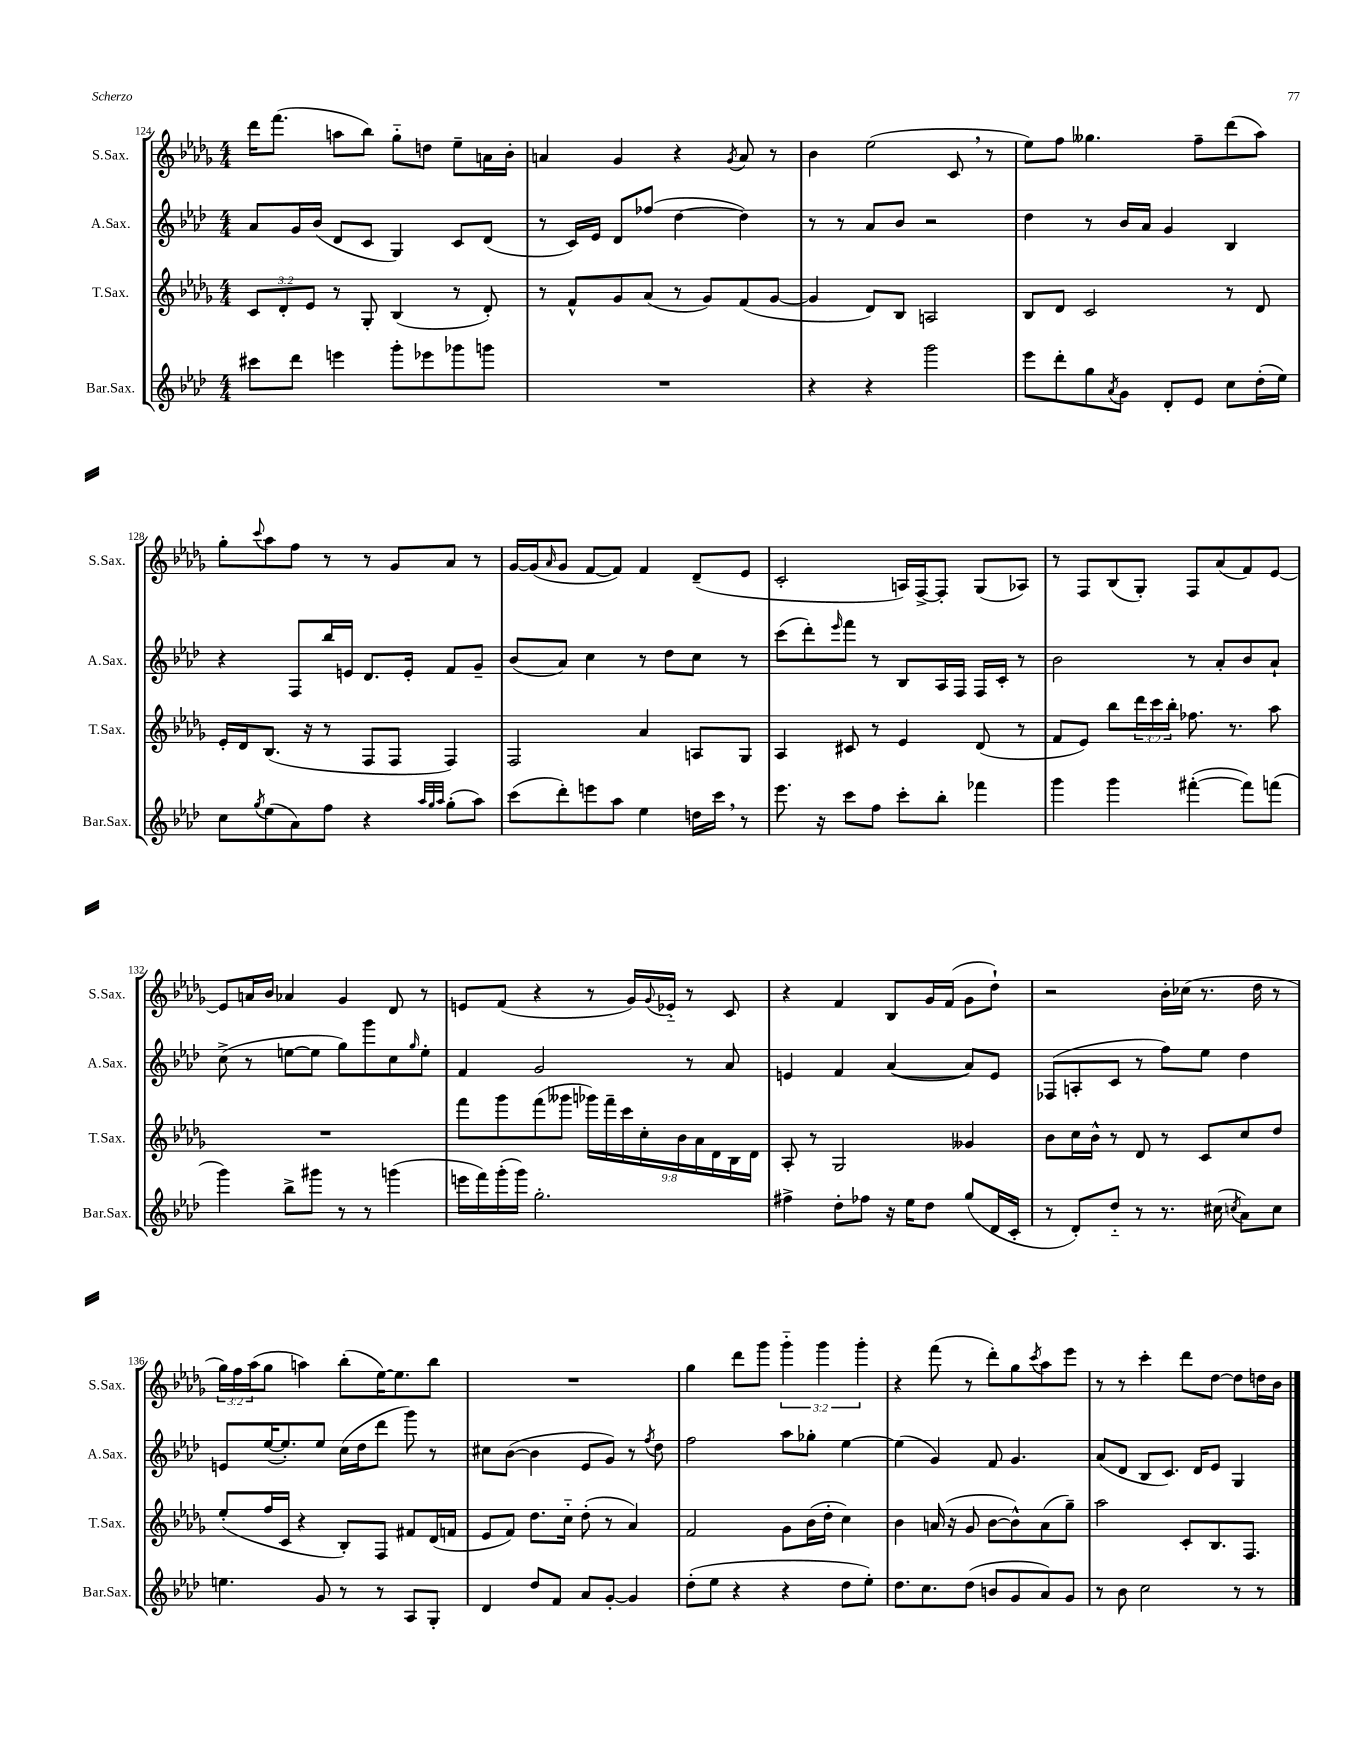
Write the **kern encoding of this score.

**kern	**kern	**kern	**kern
*staff4	*staff3	*staff2	*staff1
*clefG2	*clefG2	*clefG2	*clefG2
*k[b-e-a-d-]	*k[b-e-a-d-g-]	*k[b-e-a-d-]	*k[b-e-a-d-g-]
*M4/4	*M4/4	*M4/4	*M4/4
8ccc#\L	12c/L	8a-/L	16ddd-\LK
.	.	.	(8.fff\J
.	12d-'/	.	.
8ddd-\J	.	16g/L	.
.	12e-/J	.	.
.	.	(16b-/JJ	.
4eee\	8r	8d-/L	8aa\L
.	8G-'/	8c/J	8bb-\J)
8ggg'\L	(4B-/	4G/)	8gg-'~\L
8eee-\	.	.	8dd\J
8ggg-\	8r	8c/L	8ee-~\L
8ggg\J	8d-'/)	(8d-/J	16a\L
.	.	.	16b-'\JJ
=	=	=	=
1r	8r	8r	4a/
.	8f^^/L	16c/LL)	.
.	.	16e-/JJ	.
.	8g-/	8d-/L	4g-/
.	(8a-/J	(8ff-/J	.
.	8r	[4dd-\	4r
.	8g-/L)	.	.
.	.	.	8qg-/
.	(8f/	4dd-\])	8a/
.	[8g-/J	.	8r
=	=	=	=
4r	4g-/]	8r	4b-\
.	.	8r	.
4r	8d-/L)	8a-/L	(2ee-\
.	8B-/J	8b-/J	.
2ggg\	2A/	2r	.
.	.	.	8c/
.	.	.	8r
=	=	=	=
8eee-\L	8B-/L	4dd-\	8ee-\L)
8ddd-'\	8d-/J	.	8ff\J
8gg\	2c/	8r	4.gg--\
8qa-/	.	.	.
8g\J	.	16b-/LL	.
.	.	16a-/JJ	.
8d-'/L	.	4g/	.
8e-/J	.	.	8ff~\L
8cc\L	8r	4B-/	(8ddd-\
(16dd-'\L	8d-/	.	8aa-\J)
16ee-\JJ)	.	.	.
=	=	=	=
8cc\L	16e-'/LL	4r	8gg-'\L
.	16d-/J	.	.
8qgg/	.	.	8qqccc/
(8ee-\	(8.B-/J	.	8aa-\
8a-\)	.	8F/L	8ff\J
.	16r	.	.
8ff\J	8r	16bb-/L	8r
.	.	16e/JJ	.
4r	8F/L	8.d-/L	8r
.	8F/J	.	8g-/L
.	.	16e'/Jk	.
32qqaa-/LLL	.	.	.
32qqgg/	.	.	.
32qqaa-/JJJ	.	.	.
(8gg'\L	4F/)	8f/L	8a-/J
8aa-\J)	.	8g~/J	8r
=	=	=	=
(8ccc\L	2F/	(8b-/L	[16g-/LL
.	.	.	(16g-/]J
.	.	.	16qqa-/
8ddd-'\)	.	8a-/J)	8g-/J
8eee\	.	4cc\	[8f/L
8aa-\J	.	.	8f/]J)
4ee-\	4a-/	8r	4f/
.	.	8dd-\L	.
16dd\LL	8A/L	8cc\J	(8d-~/L
16ccc\JJ	.	.	.
8r	8G-/J	8r	8e-/J
=	=	=	=
8.eee-\	4A-/	(8ccc\L	2c'/
.	.	8ddd-'\)	.
16r	.	.	.
.	.	16qqeee-/	.
8ccc\L	8c#/	8fff\J	.
8ff\J	8r	8r	.
8ccc'\L	4e-/	8B-/L	16A/LL)
.	.	.	[16F^/J
8bb-'\J	.	16A-/L	8F'/]J
.	.	16F/JJ	.
4fff-\	(8d-/	16F/LL	(8G-/L
.	.	16c'/JJ	.
.	8r	8r	8A-/J)
=	=	=	=
4ggg\	8f/L	2b-\	8r
.	8e-/J)	.	8F/L
4ggg\	8bb-\L	.	(8B-/
.	24ddd-\L	.	8G-'/J)
.	24ccc\	.	.
.	24bb-'\JJ	.	.
([4fff#'\	8.ff-\	8r	8F/L
.	.	8a-'/L	(8a-/
.	8.r	.	.
8fff#\]L)	.	8b-/	8f/)
(8fff\J	8aa-\	8a-`/J	[8e-/J
=	=	=	=
4ggg\)	1r	(8cc^\	8e-/]L
.	.	8r	16a/L
.	.	.	16b-/JJ
8bb-^\L	.	[8ee\L	4a-/
8ggg#\J	.	8ee\]J	.
8r	.	8gg\L)	4g-/
8r	.	8ggg\	.
(4ggg\	.	8cc\	8d-/
.	.	16qqgg/	.
.	.	8ee'\J	8r
=	=	=	=
16eee\LL	8fff\L	4f/	8e/L
16fff\)	.	.	.
(16ggg'\	8ggg-\	.	(8f/J
16ggg\JJ)	.	.	.
2.gg'\	(8fff\	2g/	4r
.	8ggg--\J	.	.
.	18ggg-\LL)	.	8r
.	18fff~\	.	.
.	18ccc\	.	.
.	.	.	16g-/LL)
.	18cc'\	.	.
.	.	.	8qqg-/
.	.	.	16e-'~/JJ
.	18b-\	.	.
.	.	8r	8r
.	18a-\	.	.
.	18d-\	.	.
.	.	8a-/	8c/
.	18B-\	.	.
.	18d-\JJ	.	.
=	=	=	=
4ff#^\	8A-'/	4e/	4r
.	8r	.	.
8dd-'\L	2G-/	4f/	4f/
8ff-\J	.	.	.
16r	.	([4a-/	8B-/L
16ee-\LK	.	.	.
8dd-\J	.	.	16g-/L
.	.	.	(16f/JJ
(8gg/L	4g--/	8a-/]L)	8g-\L
16d-/L	.	8e/J	8dd-`\J)
16c'/JJ	.	.	.
=	=	=	=
8r	8b-\L	(8F-/L	2r
8d-'/L)	16cc\L	8A'/	.
.	16b-^^\JJ	.	.
8dd-'~/J	8r	8c/J	.
8r	8d-/	8r	.
8.r	8r	8ff\L)	16b-'\LL
.	.	.	(16cc-\JJ
.	8c/L	8ee-\J	8.r
(16cc#\	.	.	.
8qcc/	.	.	.
8a-\L)	8cc/	4dd-\	.
.	.	.	16dd-\
8cc\J	8dd-/J	.	8r
=	=	=	=
4.ee\	(8ee-'/L	8e/L	24gg-\LL)
.	.	.	24ff\
.	.	.	(24aa-\J
.	16ff/L	([16ee-/K	8gg-\J
.	16c/JJ	8.ee-'/])	.
.	4r	.	4aa\)
8g/	.	8ee-/J	.
8r	8B-'/L)	(16cc\LL	(8bb-'\L
.	.	16dd-\J	.
8r	8F/J	8ddd-\J	[16ee-\K)
.	.	.	8.ee-\]
8A-/L	8f#/L	8ggg\)	.
8G'/J	(16d-/L	8r	8bb-\J
.	16f/JJ	.	.
=	=	=	=
4d-/	8e-/L	8cc#\L	1r
.	8f/J)	([8b-\J	.
8dd-/L	8.dd-\L	4b-\]	.
8f/J	.	.	.
.	16cc'~\Jk	.	.
8a-/L	(8dd-'\	8e-/L	.
[8g'/J	8r	8g/J)	.
4g/]	4a-/)	8r	.
.	.	8qff/	.
.	.	8dd-\	.
=	=	=	=
(8dd-'\L	2f/	2ff\	4gg-\
8ee-\J	.	.	.
4r	.	.	8ddd-\L
.	.	.	8ggg-\J
4r	8g-\L	8aa-\L	6ggg-'~\
.	(16b-\L	8gg-'\J	.
.	.	.	6ggg-\
.	16dd-'\JJ	.	.
8dd-\L	4cc\)	[4ee-\	.
.	.	.	6ggg-'\
8ee-'\J)	.	.	.
=	=	=	=
8.dd-\L	4b-\	(4ee-\]	4r
8.cc\	.	.	.
.	(16a/	4g/)	(8fff\
.	16r	.	.
(8dd-\J	8g-/	.	8r
8b/L	[8b-\L	8f/	8ddd-'\L)
8g/	8b-^^\])	4.g/	8gg-\
.	.	.	8qccc/
8a-/)	(8a\	.	8aa-\
8g/J	8gg-~\J)	.	8eee-\J
=	=	=	=
8r	2aa-\	(8a-/L	8r
8b-\	.	8d-/J	8r
2cc\	.	8B-/L	4ccc'\
.	.	8.c/J)	.
.	8c'/L	.	8ddd-\L
.	.	16d-/LK	.
.	8.B-/	8e-/J	[8dd-\J
8r	.	4G/	8dd-\]L
.	8.F/J	.	.
8r	.	.	16dd\L
.	.	.	16b-\JJ
==	==	==	==
*-	*-	*-	*-
